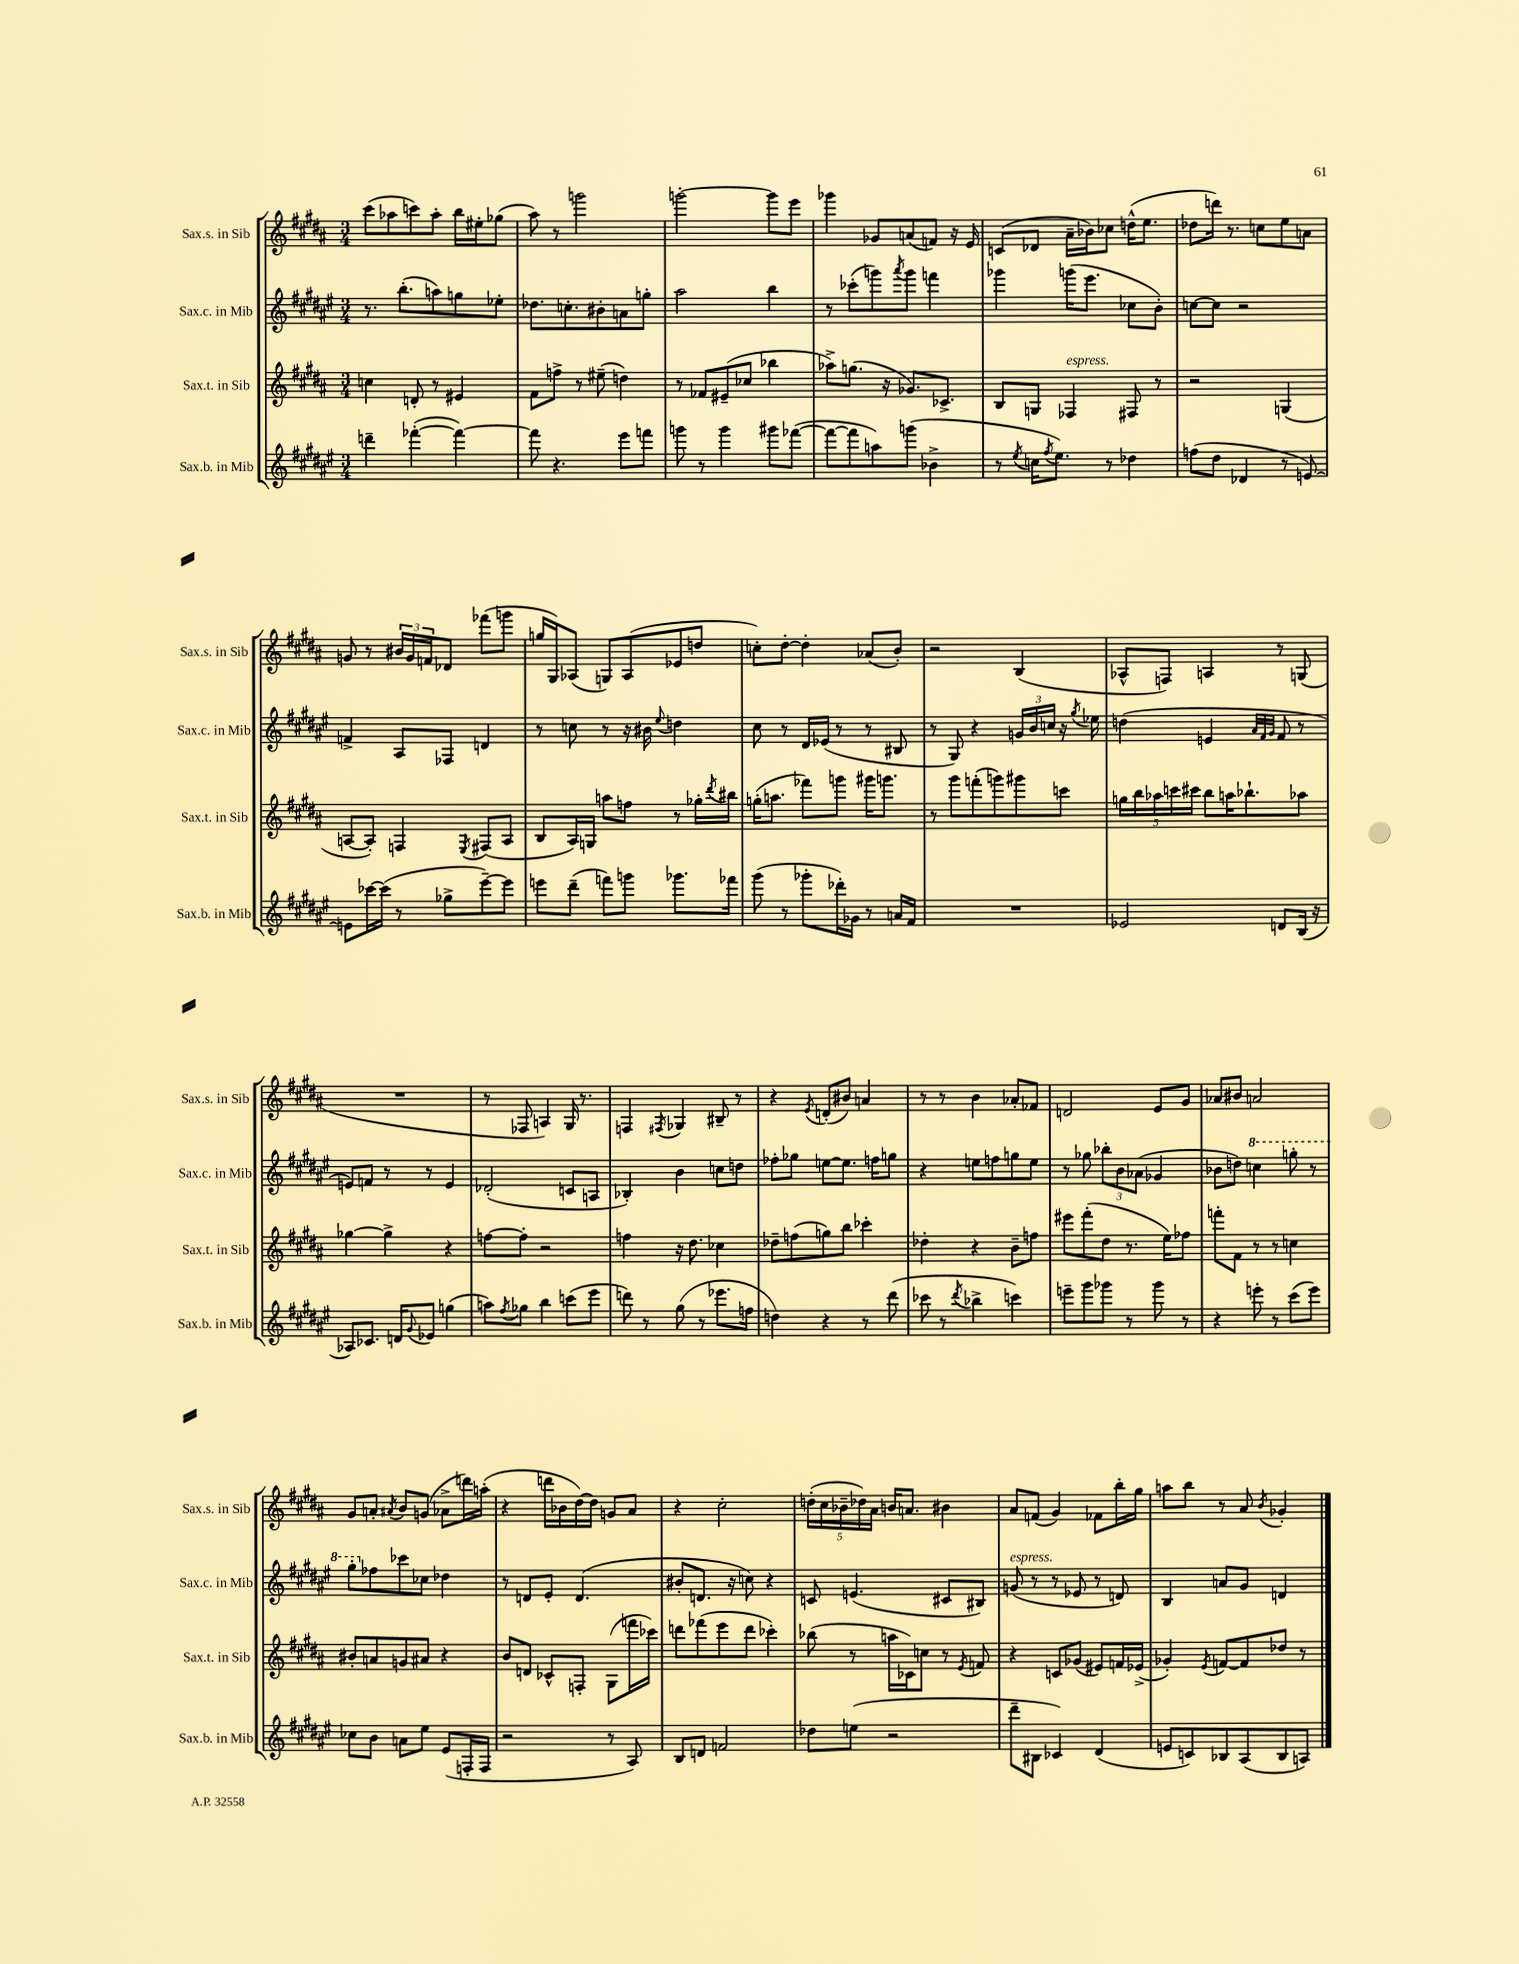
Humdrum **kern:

**kern	**kern	**kern	**kern
*staff4	*staff3	*staff2	*staff1
*clefG2	*clefG2	*clefG2	*clefG2
*k[f#c#g#d#a#e#]	*k[f#c#g#d#a#]	*k[f#c#g#d#a#e#]	*k[f#c#g#d#a#]
*M3/4	*M3/4	*M3/4	*M3/4
4ddd~\	4cc\	8.r	(8ccc#\L
.	.	.	8aa-\
.	.	(8.bb'\L	.
([4fff-'\	8d'/	.	8ccc\)
.	8r	8aa\)	8aa-'\J
4fff-\_)	4e#/	8gg\	16bb\LL
.	.	.	16ee#'\J
.	.	8ee-'\J	(8gg-\J
=	=	=	=
8fff-\]	8f#\L	8.dd-\L	8aa#\)
4.r	8ff^\J	.	8r
.	.	8.cc'\	.
.	8r	.	2ggg\
.	(8ee#~\	8b#'\	.
8eee#\L	4dd\)	8a\	.
8fff\J	.	8gg'\J	.
=	=	=	=
8ggg\	8r	2aa#\	[2ggg'\
8r	8f-/L	.	.
4ggg\	(8e#~/	.	.
.	8cc-/J	.	.
8ggg#\L	4bb-\	4bb\	8ggg\]L
([8fff-\J	.	.	8eee\J
=	=	=	=
8fff-\_L	8aa-^\L)	8r	4ggg-\
8fff-\]	(8.gg\J	(8ccc-'\L	.
8aa\)	.	8ggg\)	8g-/L
.	16r	.	.
.	.	8qaaa#/	.
(8ggg\J	8.g-/L)	8ggg\J	(8a/
4b-^\	.	4fff\	8f/J)
.	8.c-^/J	.	.
.	.	.	16r
.	.	.	16e/
=	=	=	=
8r	8B/L	4ggg-\	(8c/L
8qee#/	.	.	.
16cc\LK	8G/J	.	8d-/J
8qff#/	.	.	.
8.ee#\J)	.	.	.
.	4F-/	(16ggg\LK	16a#~\LL
.	.	8.eee#\J	16b-\J)
8r	.	.	8cc-\J
4dd-\	8F#/	8cc-\L	(16dd^^\LK
.	.	.	8.ee\J
.	8r	8b'\J)	.
=	=	=	=
(8ff\L	2r	[8cc\L	8dd-\L
8dd#\J	.	8cc\]J	16ddd\Jk)
.	.	.	8.r
4d-/	.	2r	.
.	.	.	8cc\L
8r	(4G/	.	8ee\
[8e/)	.	.	8a\J
=	=	=	=
8e\]L	[8A/L	4f^/	8g/
[16ccc-\L	8A'/]J)	.	8r
(16ccc-\]JJ	.	.	.
8r	4F/	8A#/L	24b#/LL
.	.	.	24g/
.	.	.	24f/J
8gg-^\L	.	8F-/J	8d-/J
.	8qE/	.	.
[8eee#~\)	(8F#/L	4d/	(8fff-\L
8eee#\]J	8A/J	.	8ggg\J
=	=	=	=
8eee\L	8B/L	8r	16gg/LL
.	.	.	16G#/J)
(8ddd#~\J	16A#/L)	8cc\	(8A-/J
.	16G/JJ	.	.
8fff\L)	8aa\L	8r	8G/L)
8ggg\J	8ff\J	16r	(8A-/
.	.	16b#\	.
.	.	8qqee#/	.
8.ggg-\L	8r	4dd\	8e-/
.	16gg-'\LL	.	8dd/J
.	8qddd#/	.	.
16fff-\Jk	16bb#\JJ	.	.
=	=	=	=
(8ggg#\	(16gg'\LK	8cc#\	8cc'\L)
.	8.aa\J	.	.
8r	.	8r	[8dd#'\J
8ggg-'\L	8fff-\L)	16d#/LL	4dd#'\]
.	.	(16e-/JJ	.
16ddd-'\L)	8ggg\J	8r	.
16g-\JJ	.	.	.
8r	16ggg#\LK	8r	(8a-/L
.	8.ggg\J	.	.
16a/LL	.	8B#/	8b'/J)
16f#/JJ	.	.	.
=	=	=	=
2.r	8r	8r	2r
.	8ggg#\L	8G#/)	.
.	(8fff'\	4r	.
.	8ggg\)	.	.
.	8ggg#\	24g/LL	(4B/
.	.	24b/	.
.	.	24cc/JJ	.
.	8ccc\J	16r	.
.	.	8qgg#/	.
.	.	16ee-\	.
=	=	=	=
2e-/	20gg\LL	(4dd\	8A-^^/L
.	20bb\	.	.
.	20aa-\	.	.
.	.	.	8F/J)
.	20ccc\	.	.
.	20ccc#\JJ	.	.
.	8bb\L	4e/	4A/
.	16aa\K	.	.
.	8.bb-`\	.	.
.	.	32qqa#/LLL	.
.	.	32qqf#/	.
.	.	32qqg#/JJJ	.
8d/L	.	8f#/	8r
(16B/Jk	8aa-\J	8r	(8G/
16r	.	.	.
=	=	=	=
8A-/L)	[4gg-\	8e/L)	2.r
8.c-/J	.	8f/J	.
.	4gg-^\]	8r	.
16d/LK	.	.	.
8qqg#/	.	.	.
8e-/J	.	8r	.
(4gg\	4r	4e/	.
=	=	=	=
8aa\L)	[8ff\L	(2d-'/	8r
8qff#/	.	.	.
8gg-\J	8ff'\]J	.	8F-/
4bb\	2r	.	4A/)
(8ccc\L	.	8c/L	16G#/
.	.	.	8.r
8eee#\J	.	8A/J	.
=	=	=	=
8ddd\)	4ff\	4B-'/)	4F/
8r	.	.	.
.	.	.	8qF#/
(8gg#\	16r	4b\	4G-/
.	8.dd#\	.	.
8r	.	.	.
8.eee-\L	4cc-\	8cc\L	8B#~/
.	.	8dd\J	8r
16ff\Jk	.	.	.
=	=	=	=
4dd\)	8dd-~\L	8ff-'\L	4r
.	(8ff\	8gg-\J	.
.	.	.	8qe/
4r	8gg\)	[8ee\L	(8d'/L
.	8bb\J	8.ee\]J	8b#/J)
8r	4ccc-'\	.	4a/
.	.	16ff\LK	.
(8ddd#\	.	8gg\J	.
=	=	=	=
8ccc-\	4dd-'\	4r	8r
8r	.	.	8r
8qddd#/	.	.	.
4bb-^\	4r	8ee\L	4b\
.	.	8ff\	.
4ccc\)	8b~\L	8gg\	8a-'/L
.	8ff\J	8ee\J	8f-/J
=	=	=	=
8eee~\L	8eee#\L	8r	2d/
8ggg#\	(8fff#'\	8gg-\	.
8ggg-\J	8dd#\J	12bb-'\L	.
.	.	12b\	.
8r	8.r	.	.
.	.	(12a-\J	.
8ggg-\	.	4g-/	8e/L
.	16ee\LK)	.	.
8r	8ff-\J	.	8g#/J
=	=	=	=
4r	8fff'\L	8b-\L	8a-/L
.	8f#\J	8dd\J)	8b#/J
8eee'\	8r	4ccc\	2a/
8r	8r	.	.
(8ccc#\L	4cc\	8ggg'\	.
8eee\J)	.	8r	.
=	=	=	=
8cc-\L	8b#'/L	8ggg#'\L	8g#/L
8b\J	8a/	8ff-\	8a'/J
.	.	.	8qa#/
8a\L	8g/	8ccc-\	8b/L
8ee#\J	8a#/J	8cc-\J	(8g/J
(8e#/L	4r	4dd-\	8a-^\L
16F'/L	.	.	16ddd\L)
16F/JJ	.	.	(16aa'\JJ
=	=	=	=
2r	8b/L	8r	4r
.	8d/J	8d/L	.
.	8c-^^/L	8e#'/J	16ddd\LL
.	.	.	16b-\
.	8F'/J	(4.d/	[16dd#\)
.	.	.	16dd#\]JJ
8r	(8G#\L	.	8g/L
8A#/)	16fff\L	.	8a#/J
.	16ccc-\JJ)	.	.
=	=	=	=
8B/L	8ddd\L	8b#'/L	4r
8d/J	(8fff-\	8.d/J	.
2f/	8eee\	.	2cc#'\
.	.	16r	.
.	8ddd\J	8cc\)	.
.	4ccc-'\)	4r	.
=	=	=	=
8dd-\L	(8bb-\	8c/	(20dd'\LL
.	.	.	20cc#\
.	.	.	20b-~\
(8ee\J	8r	(4.e/	.
.	.	.	20dd-\)
.	.	.	20a#\JJ
2r	16aa\LL	.	16b/LK
.	16c-\J)	.	8.a/J
.	8cc\J	.	.
.	8r	8c#/L	4b#\
.	8qe/	.	.
.	8f/	8B#/J)	.
=	=	=	=
8ddd#~\L	4r	(8g/	8a#/L
8B#\J	.	8r	(8f/J
4c-/)	8c/L	8r	4g#/)
.	(8g-/J	8e-/	.
(4d#/	8e#/L)	8r	8f-\L
.	16f/L	8d/)	16bb'\L
.	(16e-^/JJ	.	16gg#\JJ
=	=	=	=
8e/L	4g-'/)	4B/	8aa\L
8c/)	.	.	8bb\J
.	8qe/	.	.
8B-/	[8f/L	8a/L	8r
(8A#/	8f/]	8g#/J	8a#/
.	.	.	8qb/
8B-/	8dd-/J	4d/	4g-'/
8A/J)	8r	.	.
==	==	==	==
*-	*-	*-	*-
